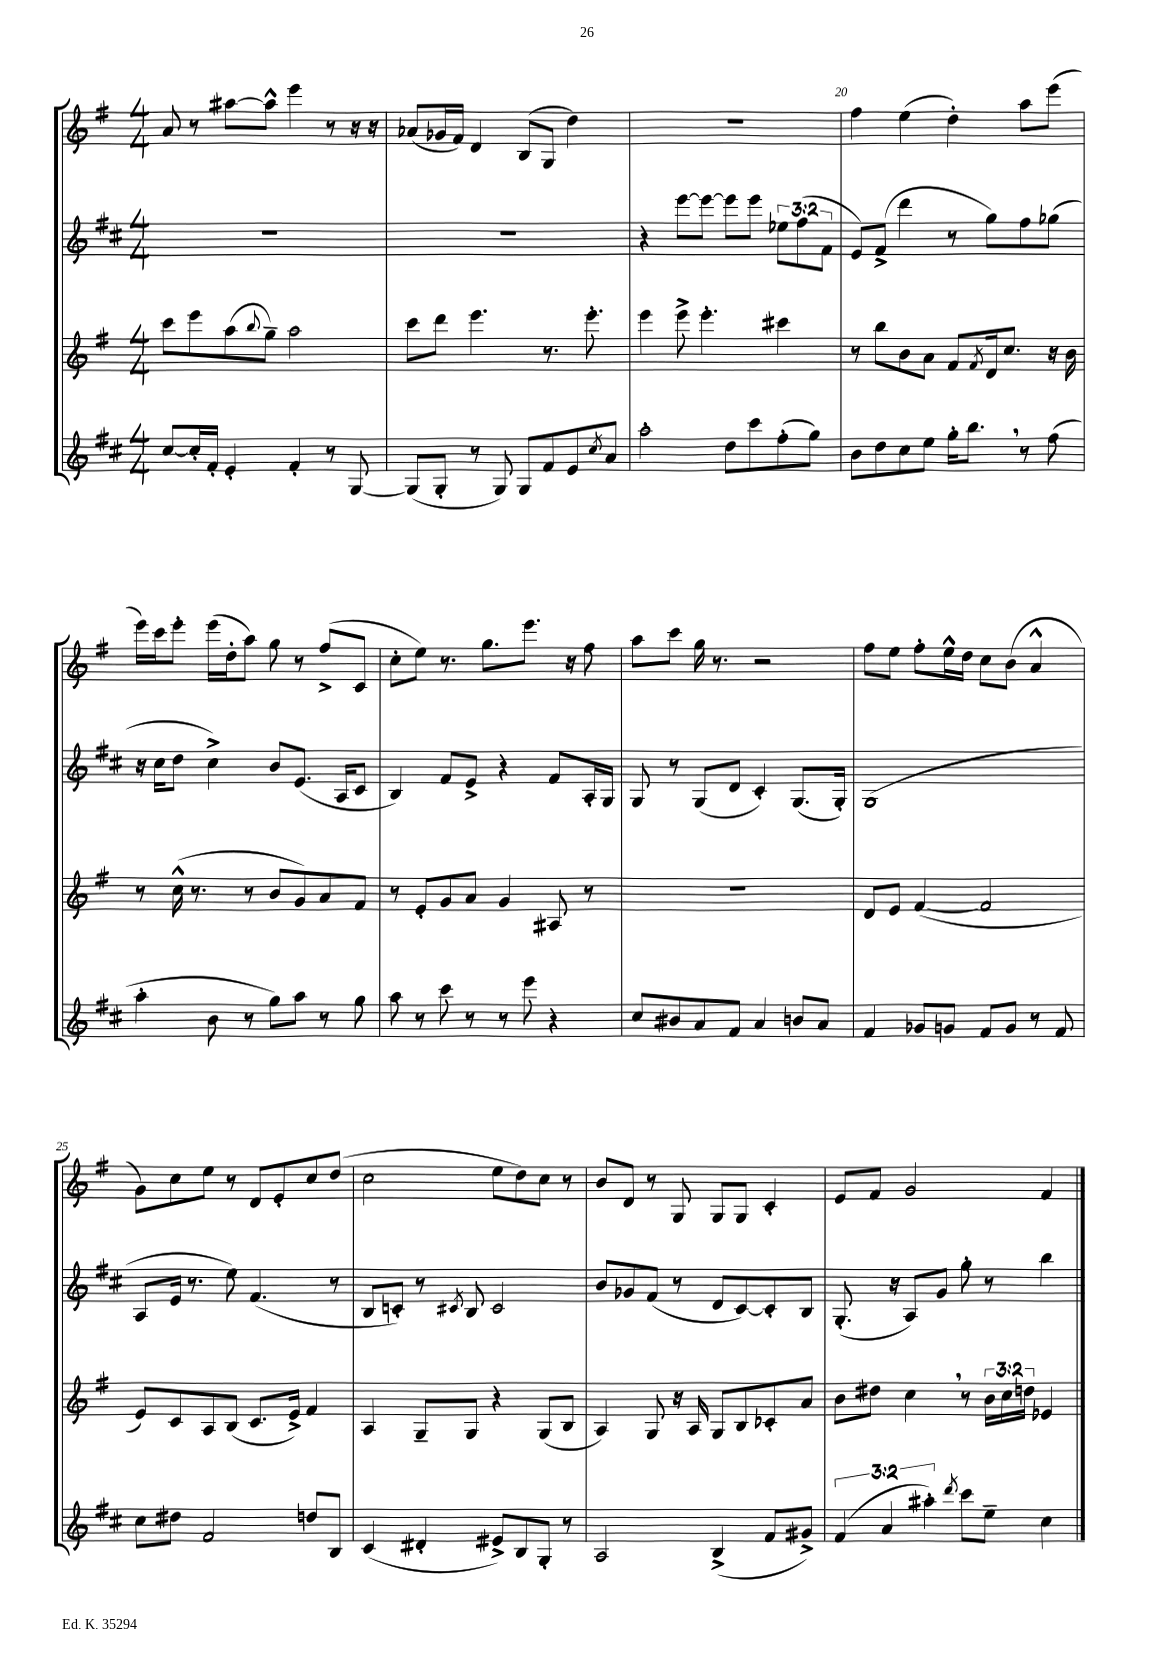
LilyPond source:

<<
\new StaffGroup <<
\new Staff = "s0" {
    \clef treble \key g \major \numericTimeSignature \time 4/4
    a'8 r8 ais''8~ ais''8-^ e'''4 r8 r16 r16 |
    aes'8( ges'16 fis'16) d'4 b8( g8 d''4) |
    R1 |
    fis''4 e''4( d''4-.) a''8 e'''8( |
    e'''16) c'''16 e'''8-. e'''16( d''16-. a''8) g''8 r8 fis''8->( c'8 |
    c''8-. e''8) r8. g''8. e'''8. r16 fis''8 |
    a''8 c'''8 g''16 r8. r2 |
    fis''8 e''8 fis''8-. e''16-^ d''16 c''8 b'8( a'4-^ |
    g'8) c''8 e''8 r8 d'8 e'8-. c''8 d''8( |
    c''2 e''8 d''8) c''8 r8 |
    b'8 d'8 r8 g8 g8 g8 c'4-. |
    e'8 fis'8 g'2 fis'4 \bar "|." |
}
\new Staff = "s1" {
    \clef treble \key d \major \numericTimeSignature \time 4/4 \override Staff.TupletNumber.text = #tuplet-number::calc-fraction-text
    R1 |
    R1 |
    r4 e'''8~ e'''8~ e'''8 e'''8 \tuplet 3/2 { ees''8 fis''8( fis'8 } |
    e'8) fis'8->( d'''4 r8 g''8) fis''8 ges''8( |
    r16 cis''16 d''8 cis''4->) b'8 e'8.( a16 cis'8 |
    b4) fis'8 e'8-> r4 fis'8 a16-. g16 |
    g8 r8 g8( d'8 cis'4-.) g8.( g16-.) |
    g1( |
    a8 e'16 r8. e''8) fis'4.( r8 |
    b8 c'8-.) r8 \acciaccatura { cis'8 } b8 cis'2 |
    b'8 ges'8 fis'8( r8 d'8 cis'8~) cis'8-. b8 |
    g8.-.( r16 a8) g'8 g''8-. r8 b''4 \bar "|." |
}
\new Staff = "s2" {
    \clef treble \key g \major \numericTimeSignature \time 4/4 \override Staff.TupletNumber.text = #tuplet-number::calc-fraction-text
    c'''8 e'''8 a''8( \appoggiatura { b''8 } g''8--) a''2 |
    c'''8 d'''8 e'''4. r8. e'''8.-. |
    e'''4 e'''8-> e'''4.-. cis'''4 |
    r8 b''8 b'8 a'8 fis'8 \acciaccatura { fis'8 } d'16 c''8. r16 b'16 |
    r8 c''16-^( r8. r8 b'8 g'8) a'8 fis'8 |
    r8 e'8-. g'8 a'8 g'4 ais8 r8 |
    R1 |
    d'8 e'8 fis'4~( fis'2 |
    e'8) c'8 a8 b8( c'8. e'16->) fis'4 |
    a4 g8-- g8 r4 g8( b8 |
    a4) g8 r16 a16 g8 b8 ces'8-. a'8 |
    b'8 dis''8 c''4 \breathe r8 \tuplet 3/2 { b'16 c''16 d''16 } ees'4 \bar "|." |
}
\new Staff = "s3" {
    \clef treble \key d \major \numericTimeSignature \time 4/4 \override Staff.TupletNumber.text = #tuplet-number::calc-fraction-text
    cis''8~ cis''16-. fis'16-. e'4-. fis'4-. r8 g8~ |
    g8( g8-. r8 g8) g8 fis'8 e'8 \acciaccatura { cis''8 } a'8 |
    a''2-. d''8 cis'''8 fis''8-.( g''8) |
    b'8 d''8 cis''8 e''8 g''16-. b''8. \breathe r8 fis''8( |
    a''4-. b'8 r8 g''8) a''8 r8 g''8 |
    a''8 r8 cis'''8 r8 r8 e'''8 r4 |
    cis''8 bis'8 a'8 fis'8 a'4 b'8 a'8 |
    fis'4 ges'8 g'8 fis'8 g'8 r8 fis'8 |
    cis''8 dis''8 fis'2 d''8 b8 |
    cis'4( dis'4-. eis'8->) b8 g8-. r8 |
    a2 b4->( fis'8 gis'8->) |
    \tuplet 3/2 { fis'4( a'4 ais''4-.) } \acciaccatura { d'''8 } cis'''8 e''8-- cis''4 \bar "|." |
}
>>
>>
\layout { \context { \Score currentBarNumber = #17 \override BarNumber.break-visibility = ##(#f #t #t) barNumberVisibility = #(every-nth-bar-number-visible 5) } }
